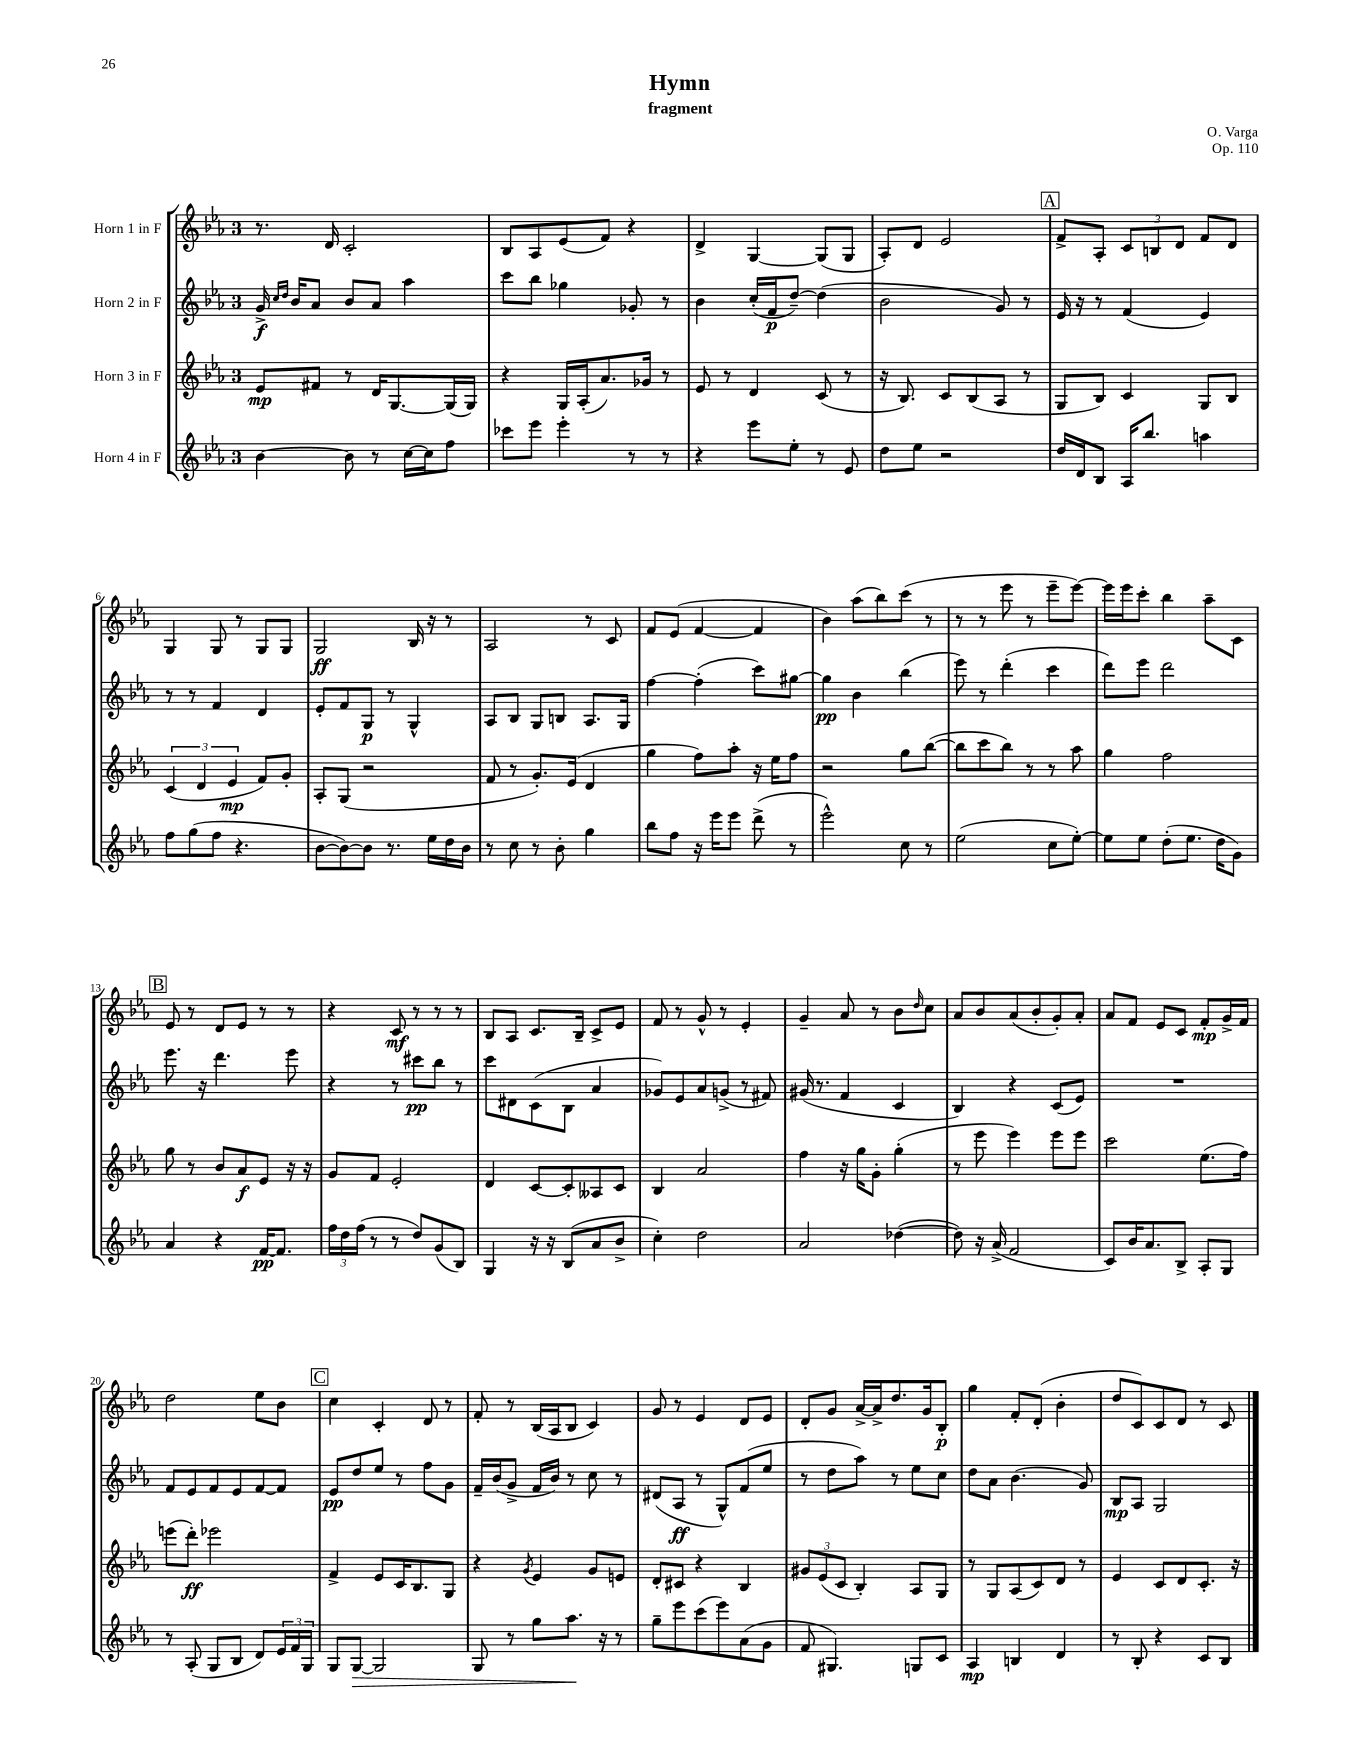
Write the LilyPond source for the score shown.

\header { title = "Hymn" composer = "O. Varga" subtitle = "fragment" opus = "Op. 110" }
<<
\new StaffGroup <<
\new Staff = "s0" \with { instrumentName = "Horn 1 in F" } {
    \clef treble \key ees \major \once \override Staff.TimeSignature.style = #'single-digit \time 3/4
    r8. d'16 c'2-. |
    bes8 aes8 ees'8( f'8) r4 |
    d'4-> g4~ g8( g8 |
    aes8-.) d'8 ees'2 |
    \mark \markup { \box "A" } f'8-> aes8-. \tuplet 3/2 { c'8 b8 d'8 } f'8 d'8 |
    g4 g8 r8 g8 g8 |
    g2\ff bes16 r16 r8 |
    aes2 r8 c'8 |
    f'8 ees'8( f'4~ f'4 |
    bes'4) aes''8( bes''8) c'''8( r8 |
    r8 r8 ees'''8 r8 ees'''8-- ees'''8~) |
    ees'''16 ees'''16 c'''8-. bes''4 aes''8-- c'8 |
    \mark \markup { \box "B" } ees'8 r8 d'8 ees'8 r8 r8 |
    r4 c'8\mf r8 r8 r8 |
    bes8 aes8 c'8. bes16-- c'8-> ees'8 |
    f'8 r8 g'8-^ r8 ees'4-. |
    g'4-- aes'8 r8 bes'8 \grace { d''16 } c''8 |
    aes'8 bes'8 aes'8( bes'8-. g'8-.) aes'8-. |
    aes'8 f'8 ees'8 c'8 f'8-.\mp g'16-> f'16 |
    d''2 ees''8 bes'8 |
    \mark \markup { \box "C" } c''4 c'4-. d'8 r8 |
    f'8-. r8 bes16( aes16 bes8 c'4) |
    g'8 r8 ees'4 d'8 ees'8 |
    d'8-. g'8 aes'16~-> aes'16-> d''8. g'16 bes8-.\p |
    g''4 f'8-. d'8-.( bes'4-. |
    d''8 c'8) c'8 d'8 r8 c'8 \bar "|." |
}
\new Staff = "s1" \with { instrumentName = "Horn 2 in F" } {
    \clef treble \key ees \major \once \override Staff.TimeSignature.style = #'single-digit \time 3/4
    g'16->\f \grace { c''16 d''16 } bes'16 aes'8 bes'8 aes'8 aes''4 |
    c'''8 bes''8 ges''4 ges'8-. r8 |
    bes'4 c''16-.( f'16\p d''8~--) d''4( |
    bes'2 g'8) r8 |
    \mark \markup { \box "A" } ees'16 r16 r8 f'4( ees'4) |
    r8 r8 f'4 d'4 |
    ees'8-. f'8 g8\p r8 g4-^ |
    aes8 bes8 g8 b8 aes8. g16 |
    f''4~ f''4-.( c'''8) gis''8~ |
    gis''4\pp bes'4 bes''4( |
    ees'''8) r8 d'''4-.( c'''4 |
    d'''8) ees'''8 d'''2 |
    \mark \markup { \box "B" } ees'''8. r16 d'''4. ees'''8 |
    r4 r8 cis'''8\pp bes''8 r8 |
    c'''8 dis'8 c'8( bes8 aes'4 |
    ges'8) ees'8 aes'8 g'8->( r8 fis'8) |
    gis'16( r8. f'4 c'4 |
    bes4) r4 c'8( ees'8) |
    R2. |
    f'8 ees'8 f'8 ees'8 f'8~ f'8 |
    \mark \markup { \box "C" } ees'8\pp d''8 ees''8 r8 f''8 g'8 |
    f'16-- bes'16( g'8-> f'16 bes'16) r8 c''8 r8 |
    dis'8( aes8\ff r8 g8-^) f'8( ees''8 |
    r8 d''8 aes''8) r8 ees''8 c''8 |
    d''8 aes'8 bes'4.( g'8) |
    bes8\mp aes8 g2 \bar "|." |
}
\new Staff = "s2" \with { instrumentName = "Horn 3 in F" } {
    \clef treble \key ees \major \once \override Staff.TimeSignature.style = #'single-digit \time 3/4
    ees'8\mp fis'8 r8 d'16 g8.~ g16( g16) |
    r4 g16 aes16-.( aes'8.) ges'16 r8 |
    ees'8 r8 d'4 c'8( r8 |
    r16 bes8.) c'8 bes8( aes8 r8 |
    \mark \markup { \box "A" } g8 bes8) c'4 g8 bes8 |
    \tuplet 3/2 { c'4( d'4 ees'4\mp } f'8) g'8-. |
    aes8-. g8( r2 |
    f'8 r8 g'8.-.) ees'16( d'4 |
    g''4 f''8) aes''8-. r16 ees''16 f''8 |
    r2 g''8 bes''8~( |
    bes''8 c'''8 bes''8) r8 r8 aes''8 |
    g''4 f''2 |
    \mark \markup { \box "B" } g''8 r8 bes'8 aes'8\f ees'8 r16 r16 |
    g'8 f'8 ees'2-. |
    d'4 c'8~ c'8-. aeses8 c'8 |
    bes4 aes'2 |
    f''4 r16 g''16 g'8-. g''4-.( |
    r8 ees'''8 ees'''4) ees'''8 ees'''8 |
    c'''2 ees''8.( f''16) |
    e'''8( d'''8-.\ff) ees'''2 |
    \mark \markup { \box "C" } f'4-> ees'8 c'16 bes8. g8 |
    r4 \acciaccatura { g'8 } ees'4 g'8 e'8 |
    d'8-. cis'8 r4 bes4 |
    \tuplet 3/2 { gis'8 ees'8( c'8 } bes4-.) aes8 g8 |
    r8 g8 aes8( c'8) d'8 r8 |
    ees'4 c'8 d'8 c'8.-. r16 \bar "|." |
}
\new Staff = "s3" \with { instrumentName = "Horn 4 in F" } {
    \clef treble \key ees \major \once \override Staff.TimeSignature.style = #'single-digit \time 3/4
    bes'4~ bes'8 r8 c''16~ c''16 f''8 |
    ces'''8 ees'''8 ees'''4-. r8 r8 |
    r4 ees'''8 ees''8-. r8 ees'8 |
    d''8 ees''8 r2 |
    \mark \markup { \box "A" } d''16 d'16 bes8 aes16 bes''8. a''4 |
    f''8 g''8( f''8 r4. |
    bes'8~ bes'8~) bes'8 r8. ees''16 d''16 bes'16 |
    r8 c''8 r8 bes'8-. g''4 |
    bes''8 f''8 r16 ees'''16 ees'''8 d'''8->( r8 |
    ees'''2-^) c''8 r8 |
    ees''2( c''8 ees''8~-.) |
    ees''8 ees''8 d''8-.( ees''8. d''16 g'8) |
    \mark \markup { \box "B" } aes'4 r4 f'16~\pp f'8. |
    \tuplet 3/2 { f''16 d''16 f''16( } r8 r8 d''8) g'8( bes8) |
    g4 r16 r16 bes8( aes'8 bes'8-> |
    c''4-.) d''2 |
    aes'2 des''4~( |
    des''8) r16 aes'16->( f'2 |
    c'8) bes'16 aes'8. bes8-> aes8-. g8 |
    r8 aes8-.( g8 bes8 d'8) \tuplet 3/2 { ees'16 f'16 g16 } |
    \mark \markup { \box "C" } g8 g8~\> g2 |
    g8 r8 g''8 aes''8.\! r16 r8 |
    g''8-- ees'''8 c'''8( ees'''8) aes'8( g'8 |
    f'8 gis4.) g8 c'8 |
    aes4\mp b4 d'4 |
    r8 bes8-. r4 c'8 bes8 \bar "|." |
}
>>
>>
